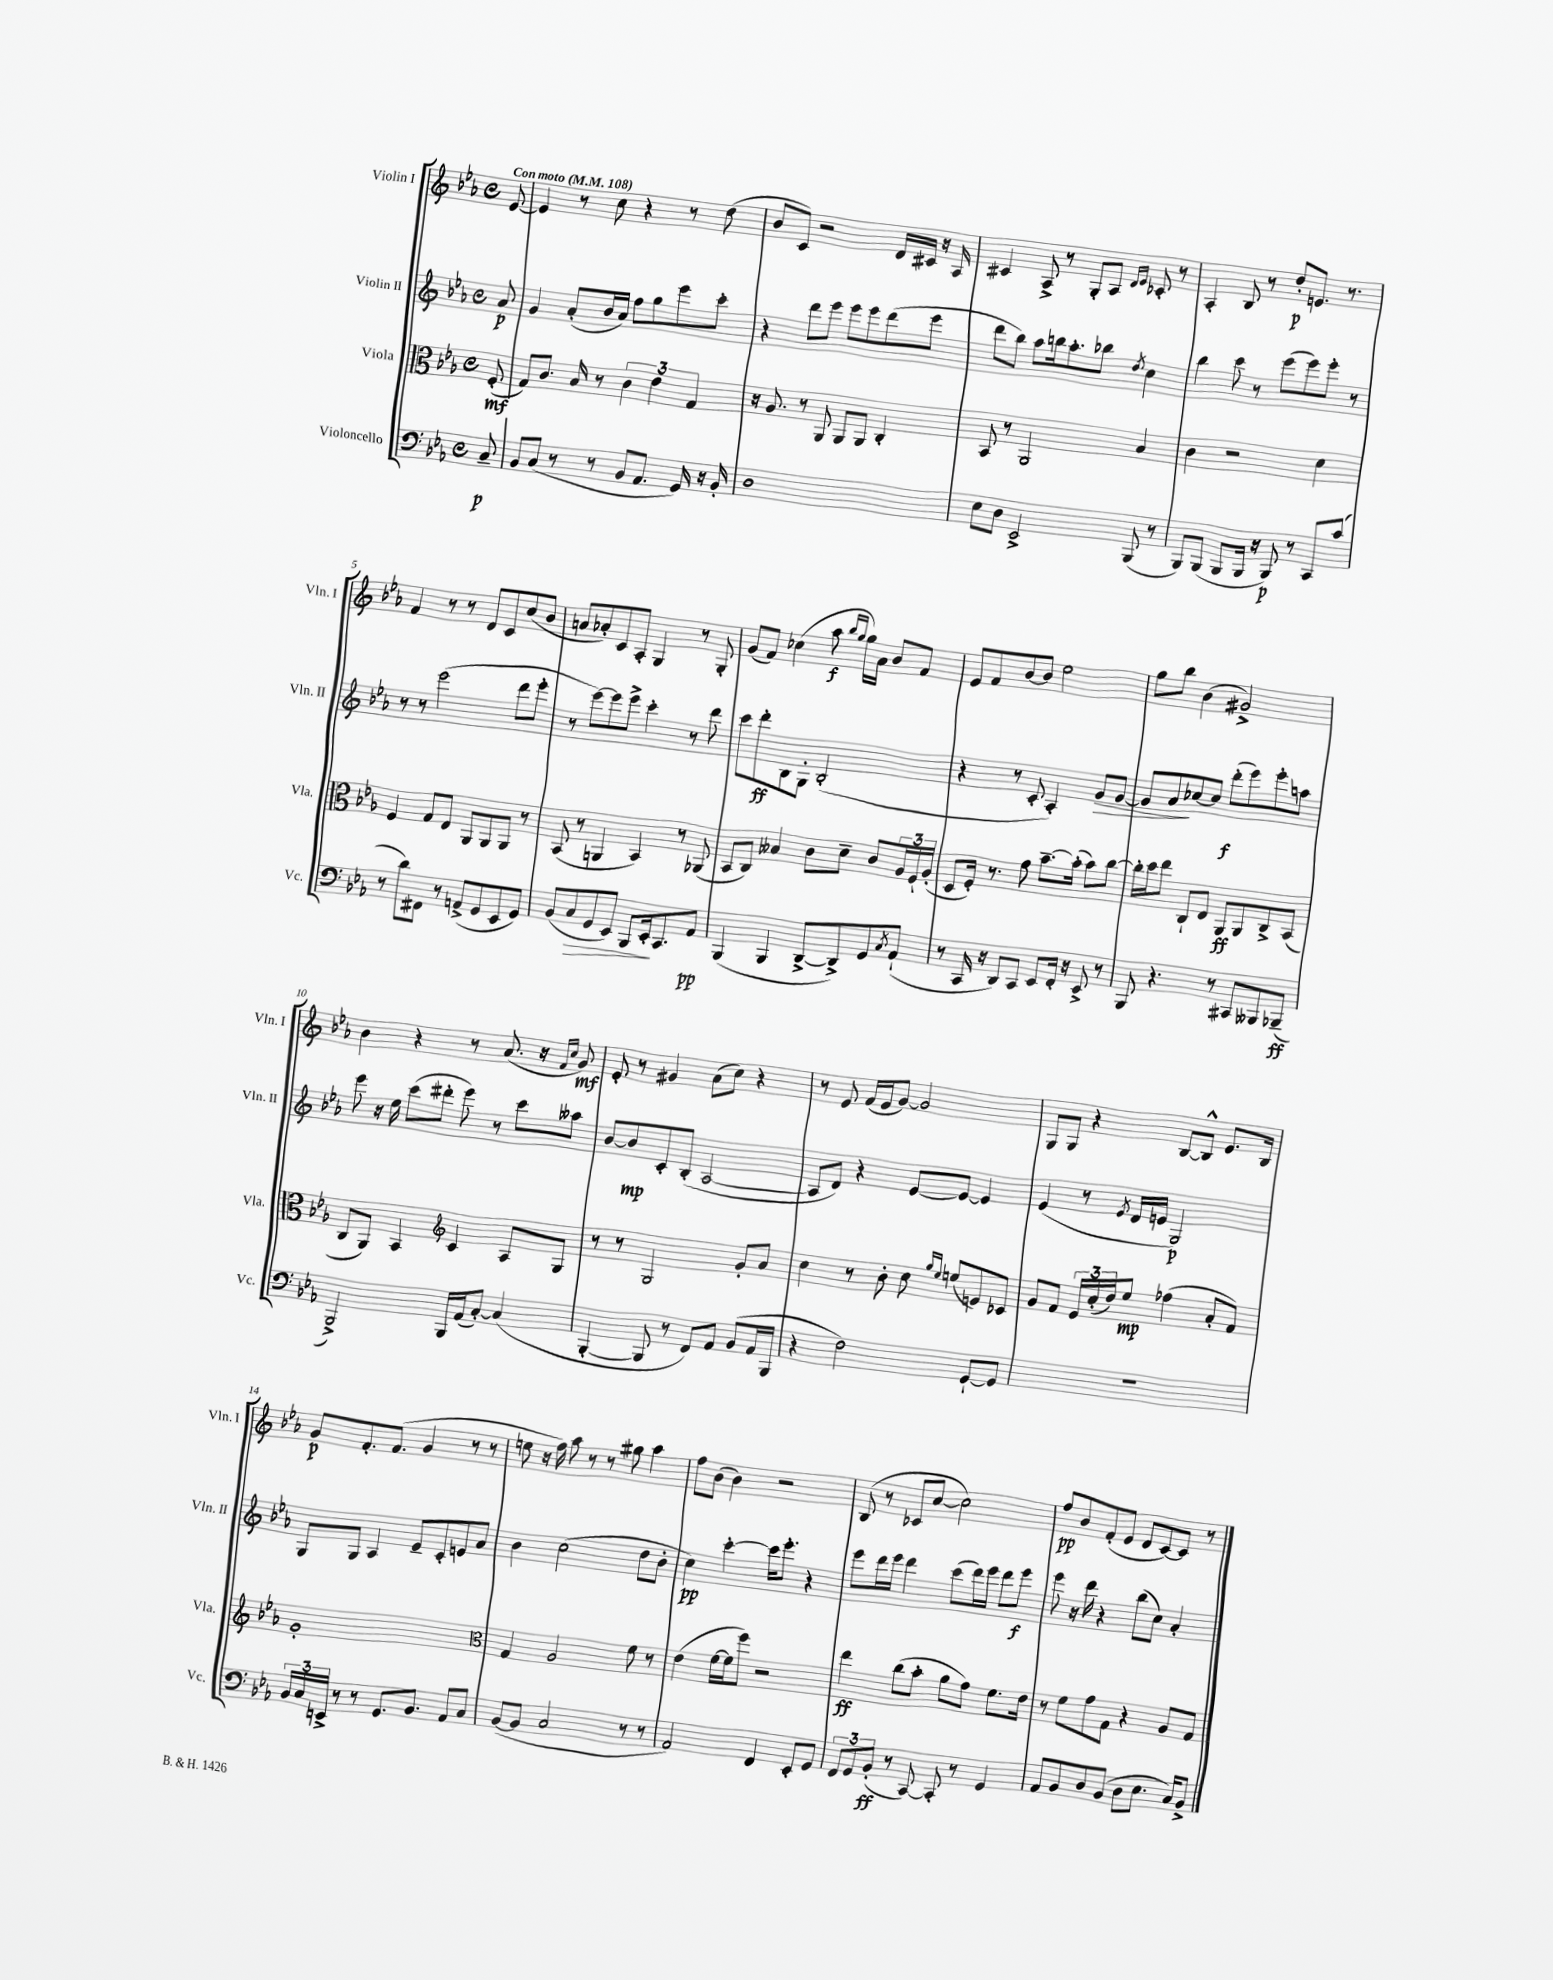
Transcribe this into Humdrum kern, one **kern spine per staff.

**kern	**kern	**kern	**kern
*staff4	*staff3	*staff2	*staff1
*clefF4	*clefC3	*clefG2	*clefG2
*k[b-e-a-]	*k[b-e-a-]	*k[b-e-a-]	*k[b-e-a-]
*M4/4	*M4/4	*M4/4	*M4/4
*met(c)	*met(c)	*met(c)	*met(c)
*MM108	*MM108	*MM108	*MM108
8C~/	(8F'/	8a-/	[8e-/
=	=	=	=
8BB-/L	8G/L)	4g/	4e-/]
(8C/J	8.c/J	.	.
8r	.	(8a-'/L	8r
.	16B-/	.	.
8r	8r	16b-/L	8cc\
.	.	16a-/JJ)	.
8BB-/L	6c\	8ff\L	4r
8.AA-/J	.	8gg\	.
.	6e-\	.	.
.	.	8eee-\	8r
16GG/)	.	.	.
.	6G/	.	.
16r	.	8ccc'\J	(8dd\
16BB-'/	.	.	.
=	=	=	=
1D	16r	4r	8b-/L
.	8.A-/	.	.
.	.	.	8c/J)
.	8r	8ddd\L	2r
.	8AA-/	8eee-\J	.
.	8AA-/L	8eee-\L	.
.	8AA-/J	8eee-\	.
.	4C'/	(8ddd\	16d/LL
.	.	.	16c#/JJ
.	.	8eee-\J	16r
.	.	.	16A-/
=	=	=	=
8E-\L	8BB-/	8ddd\L	4c#/
8D\J	8r	8bb-\J)	.
2EE-^/	2AA-/	8aa-\L	8A-^/
.	.	16bb\k	8r
.	.	8.aa-'\	.
.	.	.	8G'/L
.	.	8bb-\J	8A-/J
.	.	.	16qqd/LL
.	.	8qdd/	16qqe-/JJ
(8BBB-/	4B-/	4cc\	8c-'/
8r	.	.	8r
=	=	=	=
8BBB-/L)	4c\	4bb-\	4A-'/
(8BBB-/J	.	.	.
8BBB-/L	2r	8ccc\	8B-/
16BBB-/Jk	.	8r	8r
16r	.	.	.
8BBB-/)	.	(8eee-\L	8dd'/L
8r	.	8eee-\)	8.e/J
8CC/L	4d\	8eee-'\J	.
.	.	.	8.r
(8c/J	.	8r	.
=	=	=	=
8r	4F/	8r	4f/
8d\L)	.	8r	.
8FF#\J	8G/L	(2eee-\	8r
8r	8E-/J	.	8r
(8AA^/L	8AA-/L	.	8d/L
8GG/	8AA-/	.	8c/
8EE-/	8AA-/J	8ddd\L	(8cc/
8GG/J)	8r	8eee-'\J	8b-/J
=	=	=	=
(8BB-/L	(8BB-/	8r	8a/L
8C/	8r	[8eee-\L)	8a-'/)
8GG/	4AA/	8eee-\]	8c/
8EE-/J)	.	8eee-^\J	8A-'/J
8BBB-/L	4BB-/)	4ccc'\	4G/
16EE-'/k	.	.	.
8.CC/	.	.	.
.	8r	8r	8r
8AA-/J	(8AA-/	8ddd\	8G'/
=	=	=	=
(4BBB-/	8BB-/L	8ccc\L	(8g/L
.	8C/J)	8ddd'\	8f/J)
4BBB-/	4B--/	8B-\	(4cc-\
.	.	8G'\J	.
[8DD^/L	8c\L	(2B-'/	8aa-\
.	.	.	16qqbb-/LL
.	.	.	16qqgg/JJ
8DD^/])	8d~\J	.	16gg\LL)
.	.	.	16a-\JJ
8GG/	8c/L	.	8b-/L
8qC/	.	.	.
(8AA-`/J	24A-/L	.	8f/J
.	24F`/	.	.
.	(24A-'/JJ	.	.
=	=	=	=
8r	8D/L	4r	8e-/L
16CC/	16F'/Jk)	.	8f/
16r	8.r	.	.
8DD/L)	.	8r	[8b-/
8CC/J	8g\	8c'/	8b-/]J
8EE-/L	[8.b-~\L	4A-'/)	2ee-\
16FF'/Jk	.	.	.
16r	(16b-'\]Jk	.	.
8EE-^/	8b-\L)	8g/L	.
8r	[8cc\J	[8g/J	.
=	=	=	=
8BBB-/	16cc'\]LL	8g/]L	8gg\L
.	16dd\J	.	.
4.r	8ee-\J	8a-/	8bb-\J
.	8C`/L	[8cc-/	(4b-\
.	8E-/J	8cc-/]J	.
8r	8AA-/L	(8ddd'\L	2g#^/)
8CC#/L	8AA-/	8eee-\)	.
8BBB--/	8C^/	8eee-'\	.
(8BBB-~/J	(8BB-/J	8aa\J	.
=	=	=	=
2BBB-^/)	8C/L	8eee-\	4b-\
.	8AA-/J)	16r	.
.	.	16ee-\	.
.	4BB-/	(8ccc\L	4r
.	.	8ddd#'\J	.
*	*clefG2	*	*
16BBB-/LL	4c/	8eee-\)	8r
(16AA-/J	.	.	.
[8C'/J)	.	8r	(8.a-/
(4C/]	8A-/L	8ccc\L	.
.	.	.	16r
.	.	.	16qqf/LL
.	.	.	16qqcc/JJ
.	8G/J	8aa--\J	8g/)
=	=	=	=
[4BBB-'/	8r	[8b-/L	8e-'/
.	8r	8b-/]	8r
8BBB-/]	2G/	8c'/	4g#/
8r	.	(8B-'/J	.
8FF/L)	.	[2A-/	(8a-\L
8AA-/J	.	.	8cc\J)
(8BB-/L	8g'/L	.	4r
16AA-/L	8a-/J	.	.
16BBB-/JJ	.	.	.
=	=	=	=
4r	4cc\	8A-/]L	8r
.	.	8d/J)	8e-/
2F\)	8r	4r	(16f/LL
.	.	.	16e-/J
.	8b-'\	.	[8g/J)
.	8cc\	[8e-/L	2g/]
.	16qqgg/LL	.	.
.	16qqee-/JJ	.	.
.	(8ee/L	8e-/_J	.
[8GG`/L	8e/)	4e-/]	.
8GG/]J	8c-/J	.	.
=	=	=	=
1r	8g/L	(4e-/	8G/L
.	8f/J	.	8G/J
.	24e-/LL	8r	4r
.	(24cc'/	.	.
.	24dd/J)	.	.
.	.	8qe-/	.
.	8ee-/J	16d/LL	.
.	.	16e/JJ	.
.	(4ff-\	2G/)	[8B-/L
.	.	.	8B-^^/]J
.	8a-'/L	.	8.e-/L
.	8f/J)	.	.
.	.	.	16B-/Jk
=	=	=	=
24BB-/LL	1g'	8G/L	8g/L
24C/	.	.	.
24EE^/JJ	.	.	.
8r	.	8G/J	8.f'/
8r	.	4A-/	.
.	.	.	(8.f/J
8.GG/L	.	.	.
.	.	8e-~/L	4g/
8.BB-/J	.	.	.
.	.	8c'/	.
8AA-/L	.	8e/	8r
8C/J	.	8a-/J	8r
=	=	=	=
*	*clefC3	*	*
([8BB-/L	4G/	4b-\	8ee\
8BB-/]J	.	.	16r
.	.	.	16ff\)
2C/	2A-/	(2cc\	8aa-\
.	.	.	8r
.	.	.	8r
.	.	.	8gg#\
8r	8f\	8dd\L	4aa-\
8r	8r	8b-'\J	.
=	=	=	=
2AA-/)	(4e-\	4cc\)	8ff\L
.	.	.	(8b-\J
.	[16f\LL	[4ccc'\	4b-\)
.	16f\]J	.	.
.	8ff\J)	.	.
4FF/	2r	16ccc\]LK	2r
.	.	8.eee-'\J	.
8EE-'/L	.	4r	.
8GG/J	.	.	.
=	=	=	=
12FF/L	4ee-\	8eee-\L	(8B-/
12GG/	.	.	.
.	.	16ddd\L	8r
(12BB-'/J	.	.	.
.	.	16eee-\JJ	.
8r	(8cc\L	4ddd\	8c-/L
[8CC/)	8b-'\J	.	[8cc/J
8CC'/]	8a-\L	(8ccc\L	2cc\])
8r	8g\J)	16ddd\L)	.
.	.	16eee-\JJ	.
4GG/	8.f\L	8ddd\L	.
.	.	8eee-\J	.
.	16e-\Jk	.	.
=	=	=	=
8AA-/L	8r	8eee-\	8ff/L
8BB-/	8f\L	16r	8b-/
.	.	16ddd\	.
8D/	8g\	4r	(8f'/
(8BB-/J	8G\J	.	8e-/J
8D\L	4r	(8bb-\L	8d/L
8.E-\J	.	8cc\J)	[8c/)
.	8A-/L	4a-'/	8c/]J
16C/LK)	.	.	.
8BB-^/J	8G/J	.	8r
==	==	==	==
*-	*-	*-	*-
